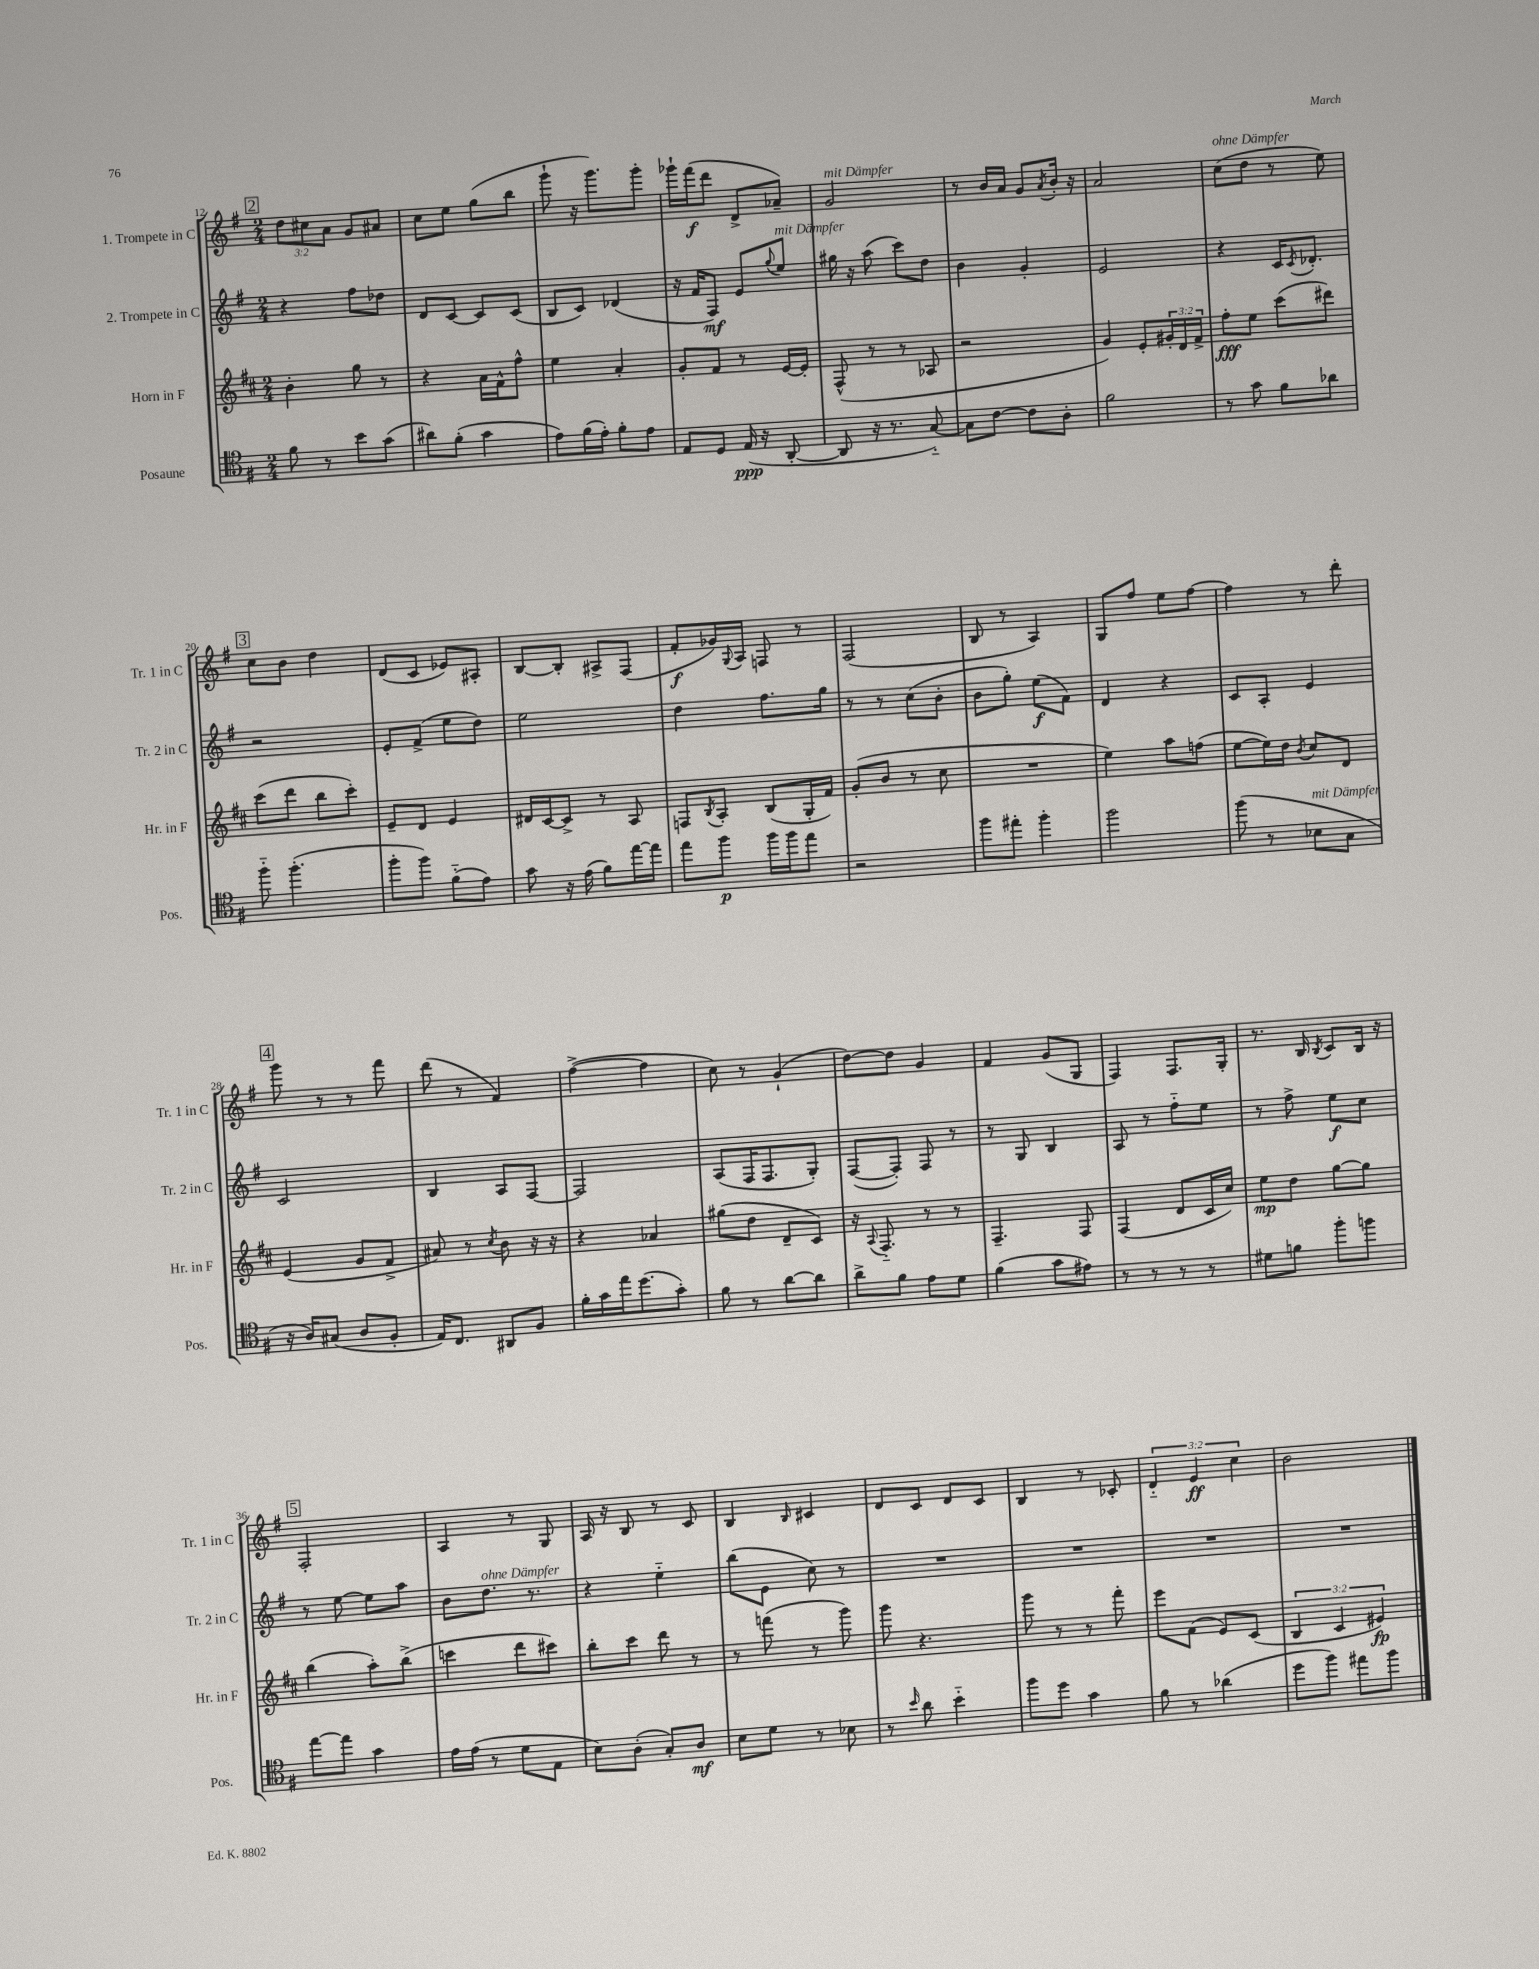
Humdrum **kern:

**kern	**dynam	**kern	**dynam	**kern	**dynam	**kern	**dynam
*part4	*part4	*part3	*part3	*part2	*part2	*part1	*part1
*staff4	*staff4	*staff3	*staff3	*staff2	*staff2	*staff1	*staff1
*I"Posaune	*	*I"Horn in F	*	*I"2. Trompete in C	*	*I"1. Trompete in C	*
*I'Pos.	*	*I'Hr. in F	*	*I'Tr. 2 in C	*	*I'Tr. 1 in C	*
*clefC4	*	*clefG2	*	*clefG2	*	*clefG2	*
*k[f#]	*	*k[f#c#]	*	*k[f#]	*	*k[f#]	*
*M2/4	*	*M2/4	*	*M2/4	*	*M2/4	*
!!LO:REH:place=s1:t=2
=12	=12	=12	=12	=12	=12	=12	=12
8f#\	.	4b'\	.	4r	.	12dd\L	.
.	.	.	.	.	.	12cc#X\	.
8r	.	.	.	.	.	.	.
.	.	.	.	.	.	12a\J	.
8b\L	.	8gg\	.	8ff#\L	.	8g/L	.
(8g\J	.	8r	.	8dd-X\J	.	8a#X/J	.
=13	=13	=13	=13	=13	=13	=13	=13
8a#X\L)	.	4r	.	8d/L	.	8cc\L	.
(8f#'\J	.	.	.	[8c/J	.	8ee\J	.
4g\	.	16a\LL	.	8c/L]	.	(8gg\L	.
.	.	16f#^^\J	.	.	.	.	.
.	.	8ff#^^\J	.	(8c/J	.	8bb\J	.
=14	=14	=14	=14	=14	=14	=14	=14
8e\L)	.	4ee\	.	8B/L	.	8ggg`\	.
(16f#\L	.	.	.	8c/J)	.	16r	.
16e'\JJ)	.	.	.	.	.	8.ggg\L)	.
8f#'\L	.	4a'/	.	(4d-X/	.	.	.
8e\J	.	.	.	.	.	8ggg'\J	.
=15	=15	=15	=15	=15	=15	=15	=15
8E/L	.	8g'/L	.	16r	.	16ggg-X`\LL	.
.	.	.	.	16f#/KL	.	(16fff#\J	f
8D/J	.	8f#/J	.	8F#/J)	mf	8ddd\J	.
(16E/	ppp	8r	.	8e/L	.	8d^/L	.
16r	.	.	.	.	.	.	.
.	.	.	.	8qqgg/	.	.	.
!	!	!	!	!LO:TX:a:i:t=mit Dämpfer	!	!	!
[8AA'/	.	[16e/LL	.	8ee/J	.	8a-X~/J)	.
.	.	16e'/JJ]	.	.	.	.	.
=16	=16	=16	=16	=16	=16	=16	=16
!	!	!	!	!	!	!LO:TX:a:i:t=mit Dämpfer	!
8AA/]	.	(8F#^^/	.	16gg#X\	.	2g/	.
.	.	.	.	16r	.	.	.
16r	.	8r	.	(8aa\	.	.	.
8.r	.	.	.	.	.	.	.
.	.	8r	.	8ccc\L)	.	.	.
[8G/)	.	8A-X/	.	8dd\J	.	.	.
=17	=17	=17	=17	=17	=17	=17	=17
8G\L]	.	2r	.	4b\	.	8r	.
[8c\J	.	.	.	.	.	16b/LL	.
.	.	.	.	.	.	16a/JJ	.
8c\L]	.	.	.	4g'/	.	8g/L	.
.	.	.	.	.	.	8qa/	.
8A'\J	.	.	.	.	.	16b'/Jk	.
.	.	.	.	.	.	16r	.
=18	=18	=18	=18	=18	=18	=18	=18
2f#\	.	4g/)	.	2e/	.	2a/	.
.	.	8e'/L	.	.	.	.	.
.	.	24g#X'/L	.	.	.	.	.
.	.	24d/	.	.	.	.	.
.	.	24f#^/JJ	.	.	.	.	.
=19	=19	=19	=19	=19	=19	=19	=19
!	!	!	!	!	!	!LO:TX:a:i:t=ohne Dämpfer	!
8r	.	8ff#'\L	fff	4r	.	(8cc\L	.
8g\	.	8ee\J	.	.	.	8dd\J	.
8f#\L	.	(8ccc#\L	.	16c/KL	.	8r	.
.	.	.	.	8qc/	.	.	.
.	.	.	.	8.d-X'/J	.	.	.
8a-X\J	.	8ddd#X\J)	.	.	.	8ee\)	.
!!LO:LB:g=z
!!LO:REH:place=s1:t=3
=20	=20	=20	=20	=20	=20	=20	=20
8ff#\	.	(8ccc#\L	.	2r	.	8cc\L	.
(4.ff#'\	.	8ddd\J	.	.	.	8b\J	.
.	.	8bb\L	.	.	.	4dd\	.
.	.	8ccc#'\J)	.	.	.	.	.
=21	=21	=21	=21	=21	=21	=21	=21
8ff#'\L	.	8e~/L	.	8e'/L	.	(8d/L	.
8ff#\J)	.	8d/J	.	(8f#^/J	.	8c/J	.
(8f#\L	.	4e/	.	8ee\L	.	8e-X/L)	.
8e\J)	.	.	.	8dd\J)	.	8A#X'/J	.
=22	=22	=22	=22	=22	=22	=22	=22
8g\	.	16d#X/LL	.	2ee\	.	[8B/L	.
.	.	[16c#/J	.	.	.	.	.
16r	.	8c#^/J]	.	.	.	8B'/J]	.
(16e\	.	.	.	.	.	.	.
8f#\L)	.	8r	.	.	.	8A#X^/L	.
[16ee\L	.	8A/	.	.	.	(8F#/J	.
16ee\JJ]	.	.	.	.	.	.	.
=23	=23	=23	=23	=23	=23	=23	=23
8ee\L	.	8Fn/L	.	4dd\	.	8f#'/L	f
.	.	8qB/	.	.	.	.	.
8ff#\J	p	8A'/J	.	.	.	16g-X/L)	.
.	.	.	.	.	.	8qqG/	.
.	.	.	.	.	.	16A/JJ	.
16ff#\LL	.	(8B/L	.	8.ff#\L	.	8Fn/	.
16ff#\J	.	.	.	.	.	.	.
8ee\J	.	16G'/L	.	.	.	8r	.
.	.	16f#/JJ)	.	16gg\Jk	.	.	.
=24	=24	=24	=24	=24	=24	=24	=24
2r	.	(8g'/L	.	8r	.	(2F#/	.
.	.	8b/J	.	8r	.	.	.
.	.	8r	.	(8cc\L	.	.	.
.	.	8cc#\	.	8b'\J	.	.	.
=25	=25	=25	=25	=25	=25	=25	=25
8ff#\L	.	2r	.	8b\L	.	8B/	.
8ee#X'\J	.	.	.	8gg'\J)	.	8r	.
4ff#'\	.	.	.	(8ee\L	f	4A/)	.
.	.	.	.	8f#\J)	.	.	.
=26	=26	=26	=26	=26	=26	=26	=26
2ff#\	.	4ee\)	.	4d/	.	8G/L	.
.	.	.	.	.	.	8ff#/J	.
.	.	8aa\L	.	4r	.	8ee\L	.
.	.	(8ffn\J	.	.	.	[8ff#\J	.
=27	=27	=27	=27	=27	=27	=27	=27
(8ff#\	.	[8ee\L	.	8c/L	.	4ff#\]	.
8r	.	16ee\L])	.	8A'/J	.	.	.
.	.	16dd\JJ	.	.	.	.	.
.	.	8qb/	.	.	.	.	.
!LO:TX:a:i:t=mit Dämpfer	!	!	!	!	!	!	!
8B-X\L	.	8cc#/L	.	4e/	.	8r	.
8G\J	.	8d/J	.	.	.	8ddd'\	.
!!LO:LB:g=z
!!LO:REH:place=s1:t=4
=28	=28	=28	=28	=28	=28	=28	=28
16r	.	(4e/	.	2c/	.	8ggg\	.
16A/KL)	.	.	.	.	.	.	.
(8G#X/J	.	.	.	.	.	8r	.
8A/L	.	8g/L	.	.	.	8r	.
8F#'/J	.	8f#^/J	.	.	.	8fff#\	.
=29	=29	=29	=29	=29	=29	=29	=29
16E/KL)	.	8a#X/)	.	4B/	.	(8ddd\	.
8.C/J	.	.	.	.	.	.	.
.	.	8r	.	.	.	8r	.
.	.	8qcc#/	.	.	.	.	.
8AA#X/L	.	8b\	.	8A/L	.	4f#/)	.
8F#/J	.	16r	.	[8F#/J	.	.	.
.	.	16r	.	.	.	.	.
=30	=30	=30	=30	=30	=30	=30	=30
16f#'\LL	.	4r	.	2F#/]	.	([4ff#^\	.
16g\	.	.	.	.	.	.	.
16ee\J	.	.	.	.	.	.	.
(8.dd\	.	.	.	.	.	.	.
.	.	4a-X/	.	.	.	4ff#\]	.
8g'\J)	.	.	.	.	.	.	.
=31	=31	=31	=31	=31	=31	=31	=31
8f#\	.	(8gg#X\L	.	(8A/L	.	8cc\)	.
8r	.	8dd\J	.	16F#/K	.	8r	.
.	.	.	.	8.F#/	.	.	.
[8a\L	.	8d~/L	.	.	.	(4g`/	.
8a\J]	.	8c#/J)	.	8G'/J)	.	.	.
=32	=32	=32	=32	=32	=32	=32	=32
8a^\L	.	16r	.	([8F#/L	.	[8dd\L)	.
.	.	8qqA/	.	.	.	.	.
.	.	8.F#/	.	.	.	.	.
8f#\J	.	.	.	8F#'/J])	.	8dd\J]	.
8e\L	.	8r	.	8F#/	.	4g/	.
8d\J	.	8r	.	8r	.	.	.
=33	=33	=33	=33	=33	=33	=33	=33
(4f#\	.	4.F#~/	.	8r	.	4f#/	.
.	.	.	.	8G/	.	.	.
8g\L	.	.	.	4B/	.	(8g/L	.
8e#X\J)	.	8F#/	.	.	.	8G/J	.
=34	=34	=34	=34	=34	=34	=34	=34
8r	.	(4F#/	.	8A/	.	4F#/)	.
8r	.	.	.	8r	.	.	.
8r	.	8d/L	.	8ff#\L	.	8.F#/L	.
8r	.	16c#/L	.	8ee\J	.	.	.
.	.	16cc#/JJ)	.	.	.	16G'/Jk	.
=35	=35	=35	=35	=35	=35	=35	=35
8d#X\L	.	8ee\L	mp	8r	.	8.r	.
8fn\J	.	8dd\J	.	8ff#^\	.	.	.
.	.	.	.	.	.	16B/	.
.	.	.	.	.	.	8qB/	.
8ff#'\L	.	[8gg\L	.	8ee\L	f	8c/L	.
8ffn\J	.	8gg\J]	.	8cc\J	.	16B/Jk	.
.	.	.	.	.	.	16r	.
!!LO:LB:g=z
!!LO:REH:place=s1:t=5
=36	=36	=36	=36	=36	=36	=36	=36
[8ee\L	.	(4bb\	.	8r	.	2F#'/	.
8ee\J]	.	.	.	[8ee\	.	.	.
4g\	.	8aa'\L)	.	8ee\L]	.	.	.
.	.	(8bb^\J	.	8aa\J	.	.	.
=37	=37	=37	=37	=37	=37	=37	=37
16e\LL	.	4cccn\	.	8b\L	.	4A/	.
(16e\JJ	.	.	.	.	.	.	.
!	!	!	!	!LO:TX:a:i:t=ohne Dämpfer	!	!	!
8r	.	.	.	8.dd\J	.	.	.
8d\L	.	8ddd\L	.	.	.	8r	.
.	.	.	.	8.r	.	.	.
8E\J	.	8ccc#X\J)	.	.	.	8G/	.
=38	=38	=38	=38	=38	=38	=38	=38
8B\L)	.	8bb'\L	.	4r	.	16A/	.
.	.	.	.	.	.	16r	.
(8A'\J	.	8ccc#\J	.	.	.	8B/	.
8G'/L)	.	8ddd\	.	4ee\	.	8r	.
8A/J	mf	8r	.	.	.	8c/	.
=39	=39	=39	=39	=39	=39	=39	=39
8B\L	.	8r	.	(8bb\L	.	4B/	.
8d\J	.	(8fffn\	.	8e\J	.	.	.
.	.	.	.	.	.	16qqB/	.
8r	.	8r	.	8cc\)	.	4c#X/	.
8B-X\	.	8ggg\)	.	8r	.	.	.
=40	=40	=40	=40	=40	=40	=40	=40
8r	.	8ggg\	.	2r	.	8d/L	.
16qqb/	.	.	.	.	.	.	.
8a\	.	4.r	.	.	.	8c/J	.
4b\	.	.	.	.	.	8d/L	.
.	.	.	.	.	.	8c/J	.
=41	=41	=41	=41	=41	=41	=41	=41
8ff#\L	.	8ggg\	.	2r	.	4B/	.
8dd\J	.	8r	.	.	.	.	.
4g\	.	8r	.	.	.	8r	.
.	.	8fff#'\	.	.	.	8c-X'/	.
=42	=42	=42	=42	=42	=42	=42	=42
8f#\	.	8eee\L	.	2r	.	6d/	.
8r	.	(8f#\J	.	.	.	.	.
.	.	.	.	.	.	6e/	ff
(4a-X\	.	8e/L)	.	.	.	.	.
.	.	.	.	.	.	6cc\	.
.	.	(8c#/J	.	.	.	.	.
=43	=43	=43	=43	=43	=43	=43	=43
8dd\L	.	6B/	.	2r	.	2b\	.
8ff#\J)	.	.	.	.	.	.	.
.	.	6c#/	.	.	.	.	.
8ee#X\L	.	.	.	.	.	.	.
.	.	6e#X/)	fp	.	.	.	.
8ff#\J	.	.	.	.	.	.	.
==	==	==	==	==	==	==	==
*-	*-	*-	*-	*-	*-	*-	*-
